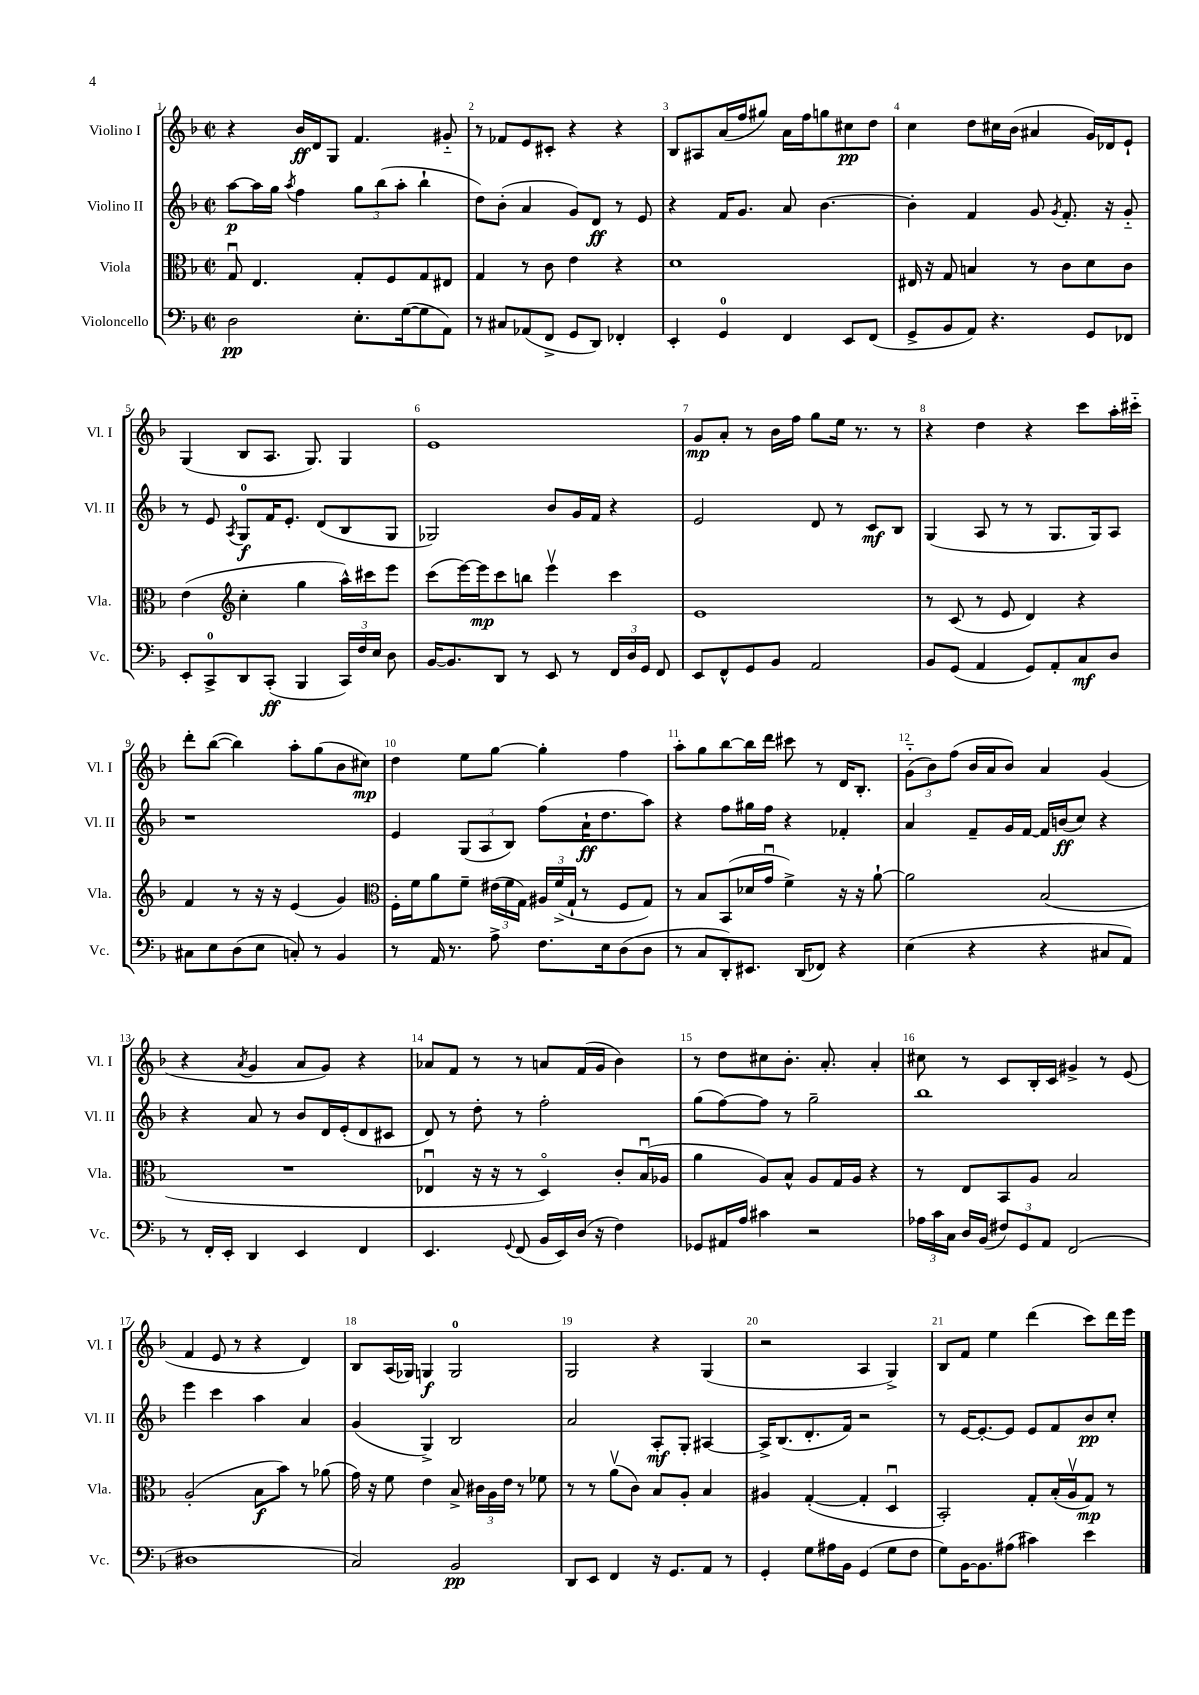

**kern	**kern	**kern	**kern
*staff4	*staff3	*staff2	*staff1
*clefF4	*clefC3	*clefG2	*clefG2
*k[b-]	*k[b-]	*k[b-]	*k[b-]
*M2/2	*M2/2	*M2/2	*M2/2
*met(c|)	*met(c|)	*met(c|)	*met(c|)
2D	8Gu	[8aa	4r
.	4.E	16aa]	.
.	.	16gg	.
.	.	8qaa	.
.	.	4ff	16b-
.	.	.	16d
.	.	.	8G
8.E'	8G'	12gg	4.f
.	.	(12bb-	.
.	8F	.	.
.	.	12aa'	.
([16G	.	.	.
8G]	8G	4bb-`	.
8AA)	8E#	.	8g#'~
=	=	=	=
8r	4G	8dd)	8r
8C#	.	(8b-'	8f-
(8AA-	8r	4a	8e
8FF^	8c	.	8c#'
8GG	4e	8g)	4r
8DD)	.	8d	.
4FF-'	4r	8r	4r
.	.	8e	.
=	=	=	=
4EE'	1d	4r	8B-
.	.	.	8A#
4GG	.	16f	(16a
.	.	8.g	16ff
.	.	.	8gg#)
4FF	.	8a	16a
.	.	.	16ff
.	.	[4.b-	8gg
8EE	.	.	8cc#
(8FF	.	.	8dd
=	=	=	=
8GG^	16E#	4b-']	4cc
.	16r	.	.
8BB-	8G	.	.
8AA)	4B	4f	8dd
4.r	.	.	16cc#
.	.	.	(16b-
.	8r	8g	4a#
.	.	8qg	.
.	8c	8.f'	.
8GG	8d	.	16g)
.	.	16r	16d-
8FF-	8c	8g'~	8e`
=	=	=	=
8EE'	(4e	8r	(4G
8CC^	.	8e	.
*	*clefG2	*	*
.	.	8qA	.
8DD	4cc'	8G	8B-
(8CC'	.	16f	8.A
.	.	8.e'	.
4BBB-	4gg	.	.
.	.	.	8.G)
.	.	(8d	.
24CC)	16aa^^)	8B-	4G
24F	.	.	.
.	16ccc#	.	.
24E	.	.	.
8D	8eee	8G	.
=	=	=	=
[16BB-	(8ccc	2G-)	1e
8.BB-]	.	.	.
.	[16eee)	.	.
.	16eee]	.	.
8DD	8ccc	.	.
8r	8bb	.	.
8EE	4eeev	8b-	.
8r	.	16g	.
.	.	16f	.
24FF	4ccc	4r	.
24D	.	.	.
24GG	.	.	.
8FF	.	.	.
=	=	=	=
8EE	1e	2e	8g
8FF^^	.	.	8a'
8GG	.	.	8r
8BB-	.	.	16b-
.	.	.	16ff
2AA	.	8d	8gg
.	.	8r	16ee
.	.	.	8.r
.	.	8c	.
.	.	8B-	8r
=	=	=	=
8BB-	8r	(4G	4r
(8GG	(8c	.	.
4AA	8r	8A	4dd
.	8e	8r	.
8GG)	4d)	8r	4r
8AA'	.	8.G	.
8C	4r	.	8ccc
.	.	16G)	.
8D	.	8A	16aa'
.	.	.	16ccc#'~
=	=	=	=
8C#	4f	1r	8ddd'
8E	.	.	([8bb-
(8D	8r	.	4bb-])
8E	16r	.	.
.	16r	.	.
8C')	(4e	.	8aa'
8r	.	.	(8gg
4BB-	4g)	.	8b-
.	.	.	8cc#)
=	=	=	=
*	*clefC3	*	*
8r	16F'	4e	4dd
.	16f	.	.
16AA	8a	.	.
8.r	.	.	.
.	8f~	(12G	8ee
.	.	12A	.
8A^	(24e#	.	[8gg
.	24f	12B-)	.
.	24G)	.	.
8.F	24A#	(8ff	4gg']
.	(24f^	.	.
.	24G`	.	.
.	8r	16a`	.
16E	.	8.dd	.
(8D	8F	.	4ff
8D	8G)	8aa)	.
=	=	=	=
8r	8r	4r	8aa'
8C	8B-	.	8gg
8DD')	(8BB-	8ff	[8bb-
8.EE#	16d-	16gg#	16bb-]
.	16gu	16ff	16ddd
.	4f^)	4r	8ccc#
(16DD	.	.	.
8FF-)	.	.	8r
4r	16r	4f-'	16d
.	16r	.	8.B-'
.	[8a`	.	.
=	=	=	=
(4E	2a]	4a	(12g'~
.	.	.	12b-)
.	.	.	(12ff
4r	.	8f~	16b-
.	.	.	16a
.	.	16g	8b-)
.	.	[16f	.
4r	(2B-	16f]	4a
.	.	(16b	.
.	.	8cc)	.
8C#	.	4r	(4g
8AA)	.	.	.
=	=	=	=
8r	1r	4r	4r
16FF'	.	.	.
16EE'	.	.	.
.	.	.	8qa
4DD	.	8a	4g
.	.	8r	.
4EE	.	8b-	8a
.	.	16d	8g)
.	.	(16e'	.
4FF	.	8d	4r
.	.	8c#	.
=	=	=	=
4.EE	4E-u	8d)	8a-
.	.	8r	8f
.	16r	8dd'	8r
.	16r	.	.
8qqGG	.	.	.
(8FF	8r	8r	8r
16BB-	4Do)	2ff'	8a
16EE)	.	.	.
(16D	.	.	(16f
16r	.	.	16g
4F)	8c'	.	4b-)
.	(16B-u	.	.
.	16A-	.	.
=	=	=	=
8GG-	4a	(8gg	8r
16AA#	.	[8ff)	8dd
16A	.	.	.
4c#	8A)	8ff]	8cc#
.	8B-^^	8r	8.b-'
2r	8A	2gg~	.
.	.	.	8.a'
.	16G	.	.
.	16A	.	.
.	4r	.	4a'
=	=	=	=
24A-	8r	1bb-	8cc#
24c	.	.	.
24C	.	.	.
16D	8E	.	8r
(16BB-	.	.	.
12F#)	8BB-	.	8c
12GG	.	.	.
.	8A	.	16B-'
12AA	.	.	.
.	.	.	16c
(2FF	2B-	.	4g#^
.	.	.	8r
.	.	.	(8e
=	=	=	=
1D#	(2A'	4eee	4f
.	.	4ccc	8e
.	.	.	8r
.	8B-	4aa	4r
.	8b-)	.	.
.	8r	4a	4d)
.	(8a-	.	.
=	=	=	=
2C)	16g)	(4g	8B-
.	16r	.	.
.	8f	.	(16A
.	.	.	16G-)
.	4e	4G^)	4G
2BB-	8B-^	2B-	2G
.	24c#	.	.
.	24A	.	.
.	24e	.	.
.	8r	.	.
.	8f-	.	.
=	=	=	=
8DD	8r	2a	2G
8EE	8r	.	.
4FF	(8av	.	.
.	8c)	.	.
16r	8B-	8A'	4r
8.GG	.	.	.
.	8A'	8G'	.
8AA	4B-	[4A#	(4G
8r	.	.	.
=	=	=	=
4GG'	4A#	16A#^]	2r
.	.	(8.B-	.
8G	([4G'	8.d'	.
16A#	.	.	.
16BB-	.	16f)	.
(4GG	4G']	2r	4A
8G	4Du	.	4G^)
8F	.	.	.
=	=	=	=
8G)	2BB-')	8r	8B-
[16BB-	.	[16e	8f
8.BB-]	.	8.e'_	.
.	.	.	4ee
(8A#	.	8e]	.
4c#)	8G'	8e	(4ddd
.	(16B-'	8f	.
.	16Av	.	.
4e	8G)	8b-	8ccc)
.	8r	8cc'	16ddd
.	.	.	16eee
==	==	==	==
*-	*-	*-	*-
